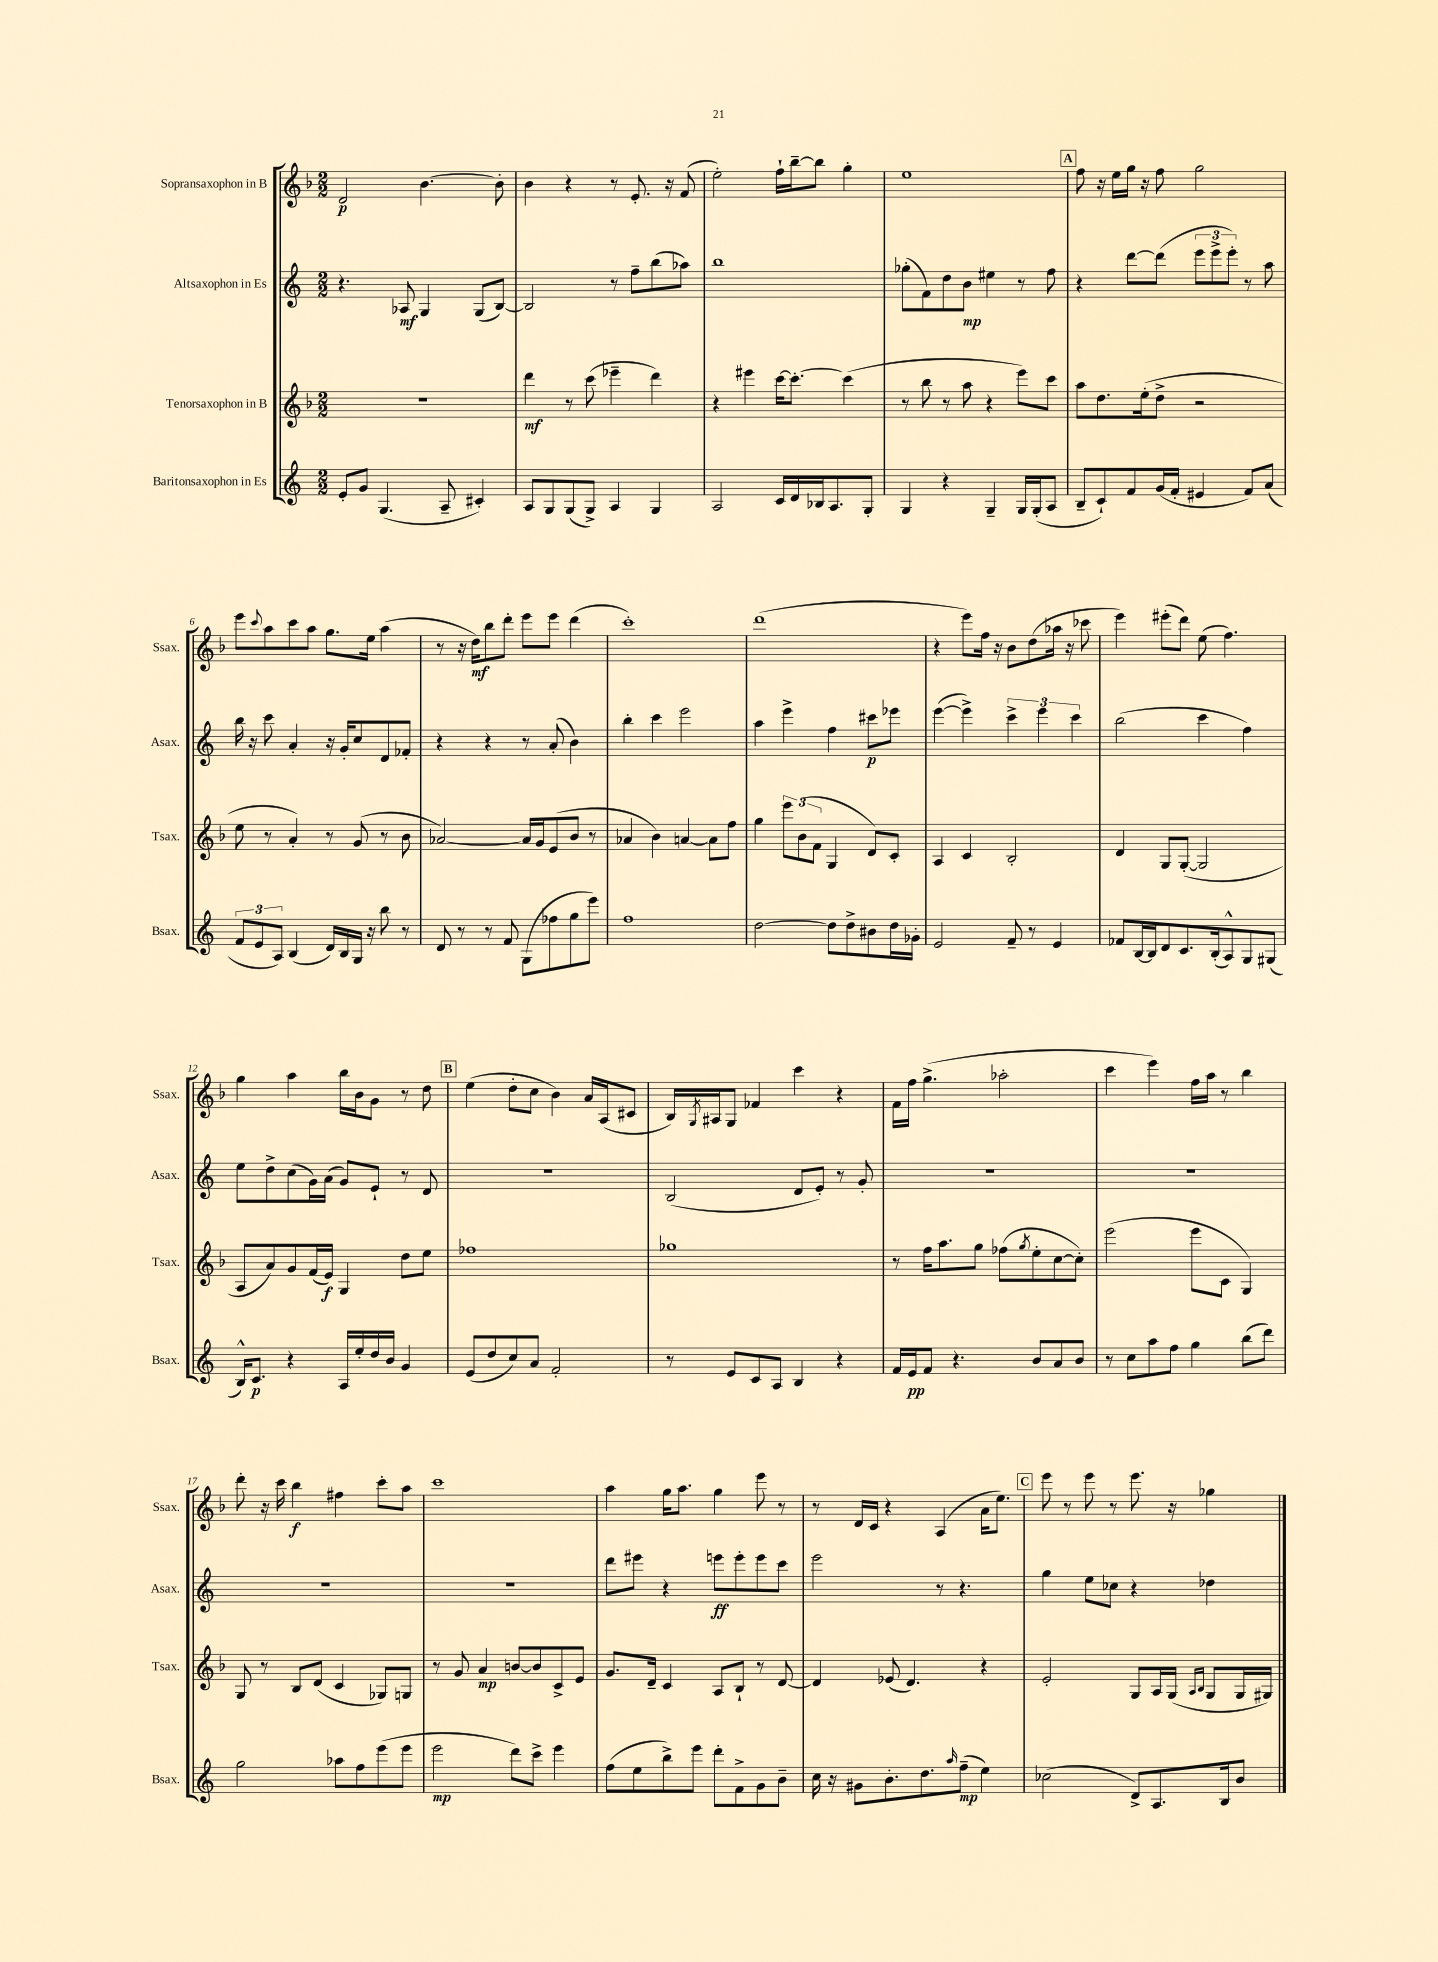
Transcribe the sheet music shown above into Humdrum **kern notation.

**kern	**dynam	**kern	**dynam	**kern	**dynam	**kern	**dynam
*part4	*part4	*part3	*part3	*part2	*part2	*part1	*part1
*staff4	*staff4	*staff3	*staff3	*staff2	*staff2	*staff1	*staff1
*I"Baritonsaxophon in Es	*	*I"Tenorsaxophon in B	*	*I"Altsaxophon in Es	*	*I"Sopransaxophon in B	*
*I'Bsax.	*	*I'Tsax.	*	*I'Asax.	*	*I'Ssax.	*
*clefG2	*	*clefG2	*	*clefG2	*	*clefG2	*
*k[]	*	*k[b-]	*	*k[]	*	*k[b-]	*
*M2/2	*	*M2/2	*	*M2/2	*	*M2/2	*
=1	=1	=1	=1	=1	=1	=1	=1
8e'/L	.	1r	.	4.r	.	2d/	p
8g/J	.	.	.	.	.	.	.
(4.G/	.	.	.	.	.	.	.
.	.	.	.	8A-X/	mf	.	.
.	.	.	.	4G/	.	[4.b-\	.
8A~/	.	.	.	.	.	.	.
4c#X'/)	.	.	.	(8G/L	.	.	.
.	.	.	.	[8B/J)	.	8b-'\]	.
=2	=2	=2	=2	=2	=2	=2	=2
8A/L	.	4ddd\	mf	2B/]	.	4b-\	.
8G/	.	.	.	.	.	.	.
(8G/	.	8r	.	.	.	4r	.
8G^/J)	.	(8ccc\	.	.	.	.	.
4A/	.	4eee-X~\	.	8r	.	8r	.
.	.	.	.	8ff~\L	.	8.e'/	.
4G/	.	4ddd\)	.	(8bb\	.	.	.
.	.	.	.	.	.	16r	.
.	.	.	.	8aa-X\J)	.	(8f/	.
=3	=3	=3	=3	=3	=3	=3	=3
2A/	.	4r	.	1bb	.	2ee'\)	.
.	.	4eee#X\	.	.	.	.	.
16c/LL	.	[16ccc\KL	.	.	.	16ff`\LL	.
16d/	.	8.ccc'\J_	.	.	.	[16bb-~\J	.
16B-X/J	.	.	.	.	.	8bb-\J]	.
8.A/	.	.	.	.	.	.	.
.	.	(4ccc\]	.	.	.	4gg'\	.
8G'/J	.	.	.	.	.	.	.
=4	=4	=4	=4	=4	=4	=4	=4
4G/	.	8r	.	(8gg-X'\L	.	1ee	.
.	.	8bb-\	.	8f\)	.	.	.
4r	.	8r	.	8dd\	.	.	.
.	.	8aa\	.	8b\J	mp	.	.
4G~/	.	4r	.	4ee#X\	.	.	.
16G/LL	.	8eee\L)	.	8r	.	.	.
(16G'/J	.	.	.	.	.	.	.
8A/J	.	8ccc\J	.	8ff\	.	.	.
!!LO:REH:place=s1:t=A
=5	=5	=5	=5	=5	=5	=5	=5
8B~/L	.	8aa\L	.	4r	.	8ff\	.
8c`/)	.	8.dd\	.	.	.	16r	.
.	.	.	.	.	.	16ee\LL	.
8f/	.	.	.	[8ddd\L	.	16gg\JJ	.
.	.	(16ee'\k	.	.	.	16r	.
(16g/L	.	8dd^\J	.	(8ddd\J]	.	8ff\	.
16f'/JJ	.	.	.	.	.	.	.
4e#X/	.	2r	.	12eee\L	.	2gg\	.
.	.	.	.	12eee^\	.	.	.
.	.	.	.	12eee'\J)	.	.	.
8f/L)	.	.	.	8r	.	.	.
(8a/J	.	.	.	8aa\	.	.	.
!!LO:LB:g=z
=6	=6	=6	=6	=6	=6	=6	=6
12f/L	.	8ee\	.	16bb\	.	8eee\L	.
.	.	.	.	16r	.	.	.
12e/	.	.	.	.	.	.	.
.	.	.	.	.	.	8qqccc/	.
.	.	8r	.	8ccc\	.	8aa\	.
12A/J)	.	.	.	.	.	.	.
(4B/	.	4a'/)	.	4a'/	.	8ccc\	.
.	.	.	.	.	.	8aa\J	.
16d/LL)	.	8r	.	16r	.	8.gg\L	.
16B/	.	.	.	16g'/KL	.	.	.
16G/JJ	.	(8g/	.	8cc/	.	.	.
16r	.	.	.	.	.	16ee\Jk	.
8bb\	.	8r	.	8d/	.	(4aa\	.
8r	.	8b-\	.	8f-X'/J	.	.	.
=7	=7	=7	=7	=7	=7	=7	=7
8d/	.	[2a-X/)	.	4r	.	8r	.
8r	.	.	.	.	.	16r	.
.	.	.	.	.	.	16dd\KL)	mf
8r	.	.	.	4r	.	8bb-\	.
8f/	.	.	.	.	.	8ddd'\J	.
(8G\L	.	16a-/LL]	.	8r	.	8eee\L	.
.	.	16g/J	.	.	.	.	.
8ff-X\	.	(8e/	.	(8a'/	.	8eee\J	.
8gg\	.	8b-/J	.	4b\)	.	(4ddd\	.
8eee\J)	.	8r	.	.	.	.	.
=8	=8	=8	=8	=8	=8	=8	=8
1ff	.	4a-X/	.	4bb'\	.	1ccc')	.
.	.	4b-\)	.	4ccc\	.	.	.
.	.	[4an/	.	2eee\	.	.	.
.	.	8a\L]	.	.	.	.	.
.	.	8ff\J	.	.	.	.	.
=9	=9	=9	=9	=9	=9	=9	=9
[2dd\	.	4gg\	.	4aa\	.	(1ddd	.
.	.	12eee\L	.	4eee^\	.	.	.
.	.	(12b-\	.	.	.	.	.
.	.	12f\J	.	.	.	.	.
8dd\L]	.	4G/	.	4ff\	.	.	.
8dd^\	.	.	.	.	.	.	.
8b#X\	.	8d/L)	.	8ccc#X\L	p	.	.
16dd\L	.	8c'/J	.	8eee-X\J	.	.	.
16g-X'\JJ	.	.	.	.	.	.	.
=10	=10	=10	=10	=10	=10	=10	=10
2e/	.	4A/	.	([4eee\	.	4r	.
.	.	4c/	.	4eee^\])	.	8eee\L)	.
.	.	.	.	.	.	16ff\Jk	.
.	.	.	.	.	.	16r	.
8f~/	.	2B-'/	.	6ccc^\	.	8b-\L	.
8r	.	.	.	.	.	(8dd\	.
.	.	.	.	6eee\	.	.	.
4e/	.	.	.	.	.	16aa-X\Jk	.
.	.	.	.	.	.	16r	.
.	.	.	.	6ccc\	.	.	.
.	.	.	.	.	.	8ccc-X\	.
=11	=11	=11	=11	=11	=11	=11	=11
8f-X/L	.	4d/	.	(2bb\	.	4eee\)	.
[16B/L	.	.	.	.	.	.	.
16B/J]	.	.	.	.	.	.	.
8d/	.	8G/L	.	.	.	(8eee#X'\L	.
8.c/	.	([8G'/J	.	.	.	8ddd\J)	.
.	.	2G/]	.	4ccc\	.	(8ee\	.
(16B'/k	.	.	.	.	.	.	.
8A^^/)	.	.	.	.	.	4.ff\)	.
8G/	.	.	.	4ff\)	.	.	.
(8G#X/J	.	.	.	.	.	.	.
!!LO:LB:g=z
=12	=12	=12	=12	=12	=12	=12	=12
16B^^/KL)	.	8A/L	.	8ee\L	.	4gg\	.
8.c/J	p	.	.	.	.	.	.
.	.	8a/)	.	8dd^\	.	.	.
4r	.	8g/	.	(8cc\	.	4aa\	.
.	.	(16f/L	.	16g\L)	.	.	.
.	.	16e/JJ)	f	(16a\JJ	.	.	.
16A/LL	.	4G/	.	8g/L)	.	16bb-\LL	.
16ee'/	.	.	.	.	.	16b-\J	.
16dd/	.	.	.	8e`/J	.	8g\J	.
16b/JJ	.	.	.	.	.	.	.
4g/	.	8dd\L	.	8r	.	8r	.
.	.	8ee\J	.	8d/	.	8dd\	.
!!LO:REH:place=s1:t=B
=13	=13	=13	=13	=13	=13	=13	=13
(8e/L	.	1ff-X	.	1r	.	(4ee\	.
8dd/	.	.	.	.	.	.	.
8cc/)	.	.	.	.	.	8dd'\L	.
8a/J	.	.	.	.	.	8cc\J	.
2f'/	.	.	.	.	.	4b-\)	.
.	.	.	.	.	.	16a/LL	.
.	.	.	.	.	.	(16A/J	.
.	.	.	.	.	.	8c#X/J	.
=14	=14	=14	=14	=14	=14	=14	=14
8r	.	1gg-X	.	(2B/	.	16B-/LL)	.
.	.	.	.	.	.	8qG/	.
.	.	.	.	.	.	16A#X/J	.
8e/L	.	.	.	.	.	8G/J	.
8c/	.	.	.	.	.	4f-X/	.
8A/J	.	.	.	.	.	.	.
4B/	.	.	.	8d/L	.	4ccc\	.
.	.	.	.	8e'/J)	.	.	.
4r	.	.	.	8r	.	4r	.
.	.	.	.	8g'/	.	.	.
=15	=15	=15	=15	=15	=15	=15	=15
16f/LL	.	8r	.	1r	.	16f\LL	.
16e/J	pp	.	.	.	.	16ff\JJ	.
8f/J	.	16ff\KL	.	.	.	(4.gg^\	.
.	.	8.aa\	.	.	.	.	.
4.r	.	.	.	.	.	.	.
.	.	8gg\J	.	.	.	.	.
.	.	(8ff-X\L	.	.	.	2aa-X'\	.
.	.	8qgg/	.	.	.	.	.
8b/L	.	8ee'\	.	.	.	.	.
8a/	.	[8cc\	.	.	.	.	.
8b/J	.	8cc'\J])	.	.	.	.	.
=16	=16	=16	=16	=16	=16	=16	=16
8r	.	(2eee\	.	1r	.	4ccc\	.
8cc\L	.	.	.	.	.	.	.
8aa\	.	.	.	.	.	4eee\)	.
8ff\J	.	.	.	.	.	.	.
4gg\	.	8eee\L	.	.	.	16ff\LL	.
.	.	.	.	.	.	16aa\JJ	.
.	.	8c\J	.	.	.	8r	.
(8bb\L	.	4G/)	.	.	.	4bb-\	.
8ddd\J)	.	.	.	.	.	.	.
!!LO:LB:g=z
=17	=17	=17	=17	=17	=17	=17	=17
2gg\	.	8G/	.	1r	.	8ddd'\	.
.	.	8r	.	.	.	16r	.
.	.	.	.	.	.	16ccc\	.
.	.	8B-/L	.	.	.	4bb-\	f
.	.	(8d/J	.	.	.	.	.
8aa-X\L	.	4c/	.	.	.	4ff#X\	.
8ff\	.	.	.	.	.	.	.
(8eee\	.	8G-X/L)	.	.	.	8ccc'\L	.
8eee\J	.	8Gn/J	.	.	.	8aa\J	.
=18	=18	=18	=18	=18	=18	=18	=18
2eee\	mp	8r	.	1r	.	1ccc	.
.	.	8g/	.	.	.	.	.
.	.	4a/	mp	.	.	.	.
8ddd\L)	.	[8bn/L	.	.	.	.	.
8ccc^\J	.	8b/]	.	.	.	.	.
4eee\	.	8c^/	.	.	.	.	.
.	.	8e/J	.	.	.	.	.
=19	=19	=19	=19	=19	=19	=19	=19
(8ff\L	.	8.g/L	.	8ddd\L	.	4aa\	.
8ee\	.	.	.	8eee#X\J	.	.	.
.	.	16d~/Jk	.	.	.	.	.
8bb^\)	.	4c/	.	4r	.	16gg\KL	.
.	.	.	.	.	.	8.aa\J	.
8eee\J	.	.	.	.	.	.	.
8ddd'\L	.	8A/L	.	8eeen\L	ff	4gg\	.
8f^\	.	8B-`/J	.	8eee'\	.	.	.
8g\	.	8r	.	8eee\	.	8eee\	.
8b~\J	.	[8d/	.	8ccc\J	.	8r	.
=20	=20	=20	=20	=20	=20	=20	=20
16cc\	.	4d/]	.	2eee\	.	8r	.
16r	.	.	.	.	.	.	.
8g#X\L	.	.	.	.	.	16d/LL	.
.	.	.	.	.	.	16c/JJ	.
8.b'\	.	(8e-X/	.	.	.	4r	.
.	.	4.d/)	.	.	.	.	.
8.dd\	.	.	.	.	.	.	.
.	.	.	.	8r	.	(4A/	.
16qqaa/	.	.	.	.	.	.	.
(8ff~\J	mp	.	.	4.r	.	.	.
4ee\)	.	4r	.	.	.	16a\KL	.
.	.	.	.	.	.	8.ee\J)	.
!!LO:REH:place=s1:t=C
=21	=21	=21	=21	=21	=21	=21	=21
(2cc-X\	.	2e'/	.	4gg\	.	8eee\	.
.	.	.	.	.	.	8r	.
.	.	.	.	8ee\L	.	8eee\	.
.	.	.	.	8cc-X\J	.	8r	.
8d^/L)	.	8G/L	.	4r	.	8.eee\	.
8.A/	.	16A/L	.	.	.	.	.
.	.	(16G/JJ	.	.	.	16r	.
.	.	16qqA/LL	.	.	.	.	.
.	.	16qqB-/JJ	.	.	.	.	.
.	.	8G/L	.	4dd-X\	.	4gg-X\	.
16B/k	.	.	.	.	.	.	.
8b/J	.	16G/L	.	.	.	.	.
.	.	16G#X/JJ)	.	.	.	.	.
==	==	==	==	==	==	==	==
*-	*-	*-	*-	*-	*-	*-	*-
